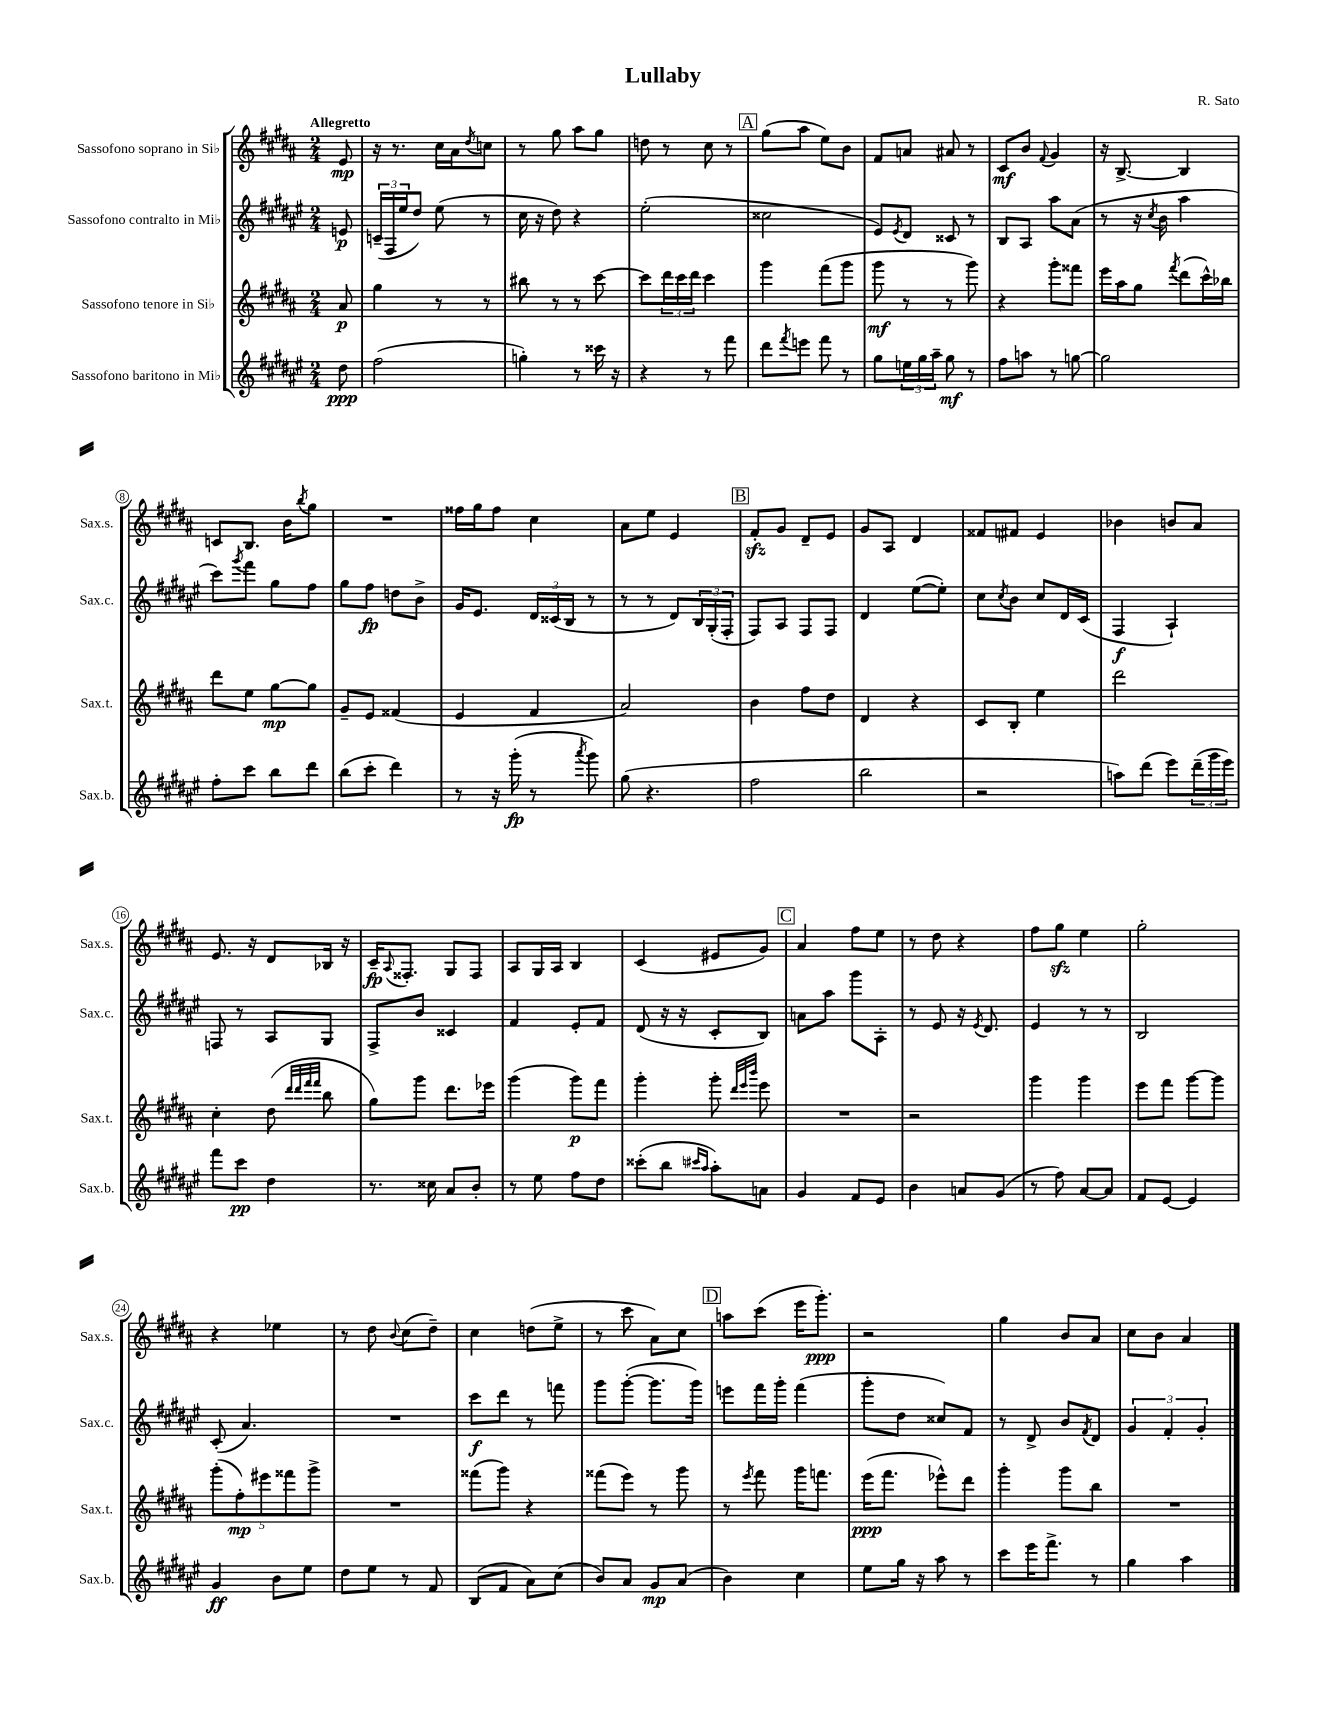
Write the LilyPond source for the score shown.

\header { title = "Lullaby" composer = "R. Sato" }
<<
\new StaffGroup <<
\new Staff = "s0" \with { instrumentName = "Sassofono soprano in Sib" shortInstrumentName = "Sax.s." } {
    \clef treble \key b \major \numericTimeSignature \time 2/4 \partial 8 \tempo "Allegretto"
    e'8\mp |
    r16 r8. cis''16 ais'16 \acciaccatura { dis''8 } c''8 |
    r8 gis''8 ais''8 gis''8 |
    d''8 r8 cis''8 r8 |
    \mark \markup { \box "A" } gis''8( ais''8 e''8) b'8 |
    fis'8 a'8 ais'8 r8 |
    cis'8\mf b'8 \appoggiatura { fis'8 } gis'4 |
    r16 b8.~-> b4 |
    c'8 b8. b'16 \acciaccatura { b''8 } gis''8 |
    R2 |
    fisis''16 gis''16 fisis''8 cis''4 |
    ais'8 e''8 e'4 |
    \mark \markup { \box "B" } fis'8-.\sfz gis'8 dis'8-- e'8 |
    gis'8 ais8 dis'4 |
    fisis'8 fis'8 e'4 |
    bes'4 b'8 ais'8 |
    e'8. r16 dis'8 bes16 r16 |
    cis'16--\fp \appoggiatura { ais8 } fisis8.-. gis8 fisis8 |
    ais8 gis16 ais16 b4 |
    cis'4( eis'8 gis'8) |
    \mark \markup { \box "C" } ais'4 fis''8 e''8 |
    r8 dis''8 r4 |
    fis''8 gis''8\sfz e''4 |
    gis''2-. |
    r4 ees''4 |
    r8 dis''8 \appoggiatura { b'8 } cis''8( dis''8--) |
    cis''4 d''8( e''8-> |
    r8 cis'''8 ais'8) cis''8 |
    \mark \markup { \box "D" } a''8 cis'''8( e'''16 gis'''8.-.\ppp) |
    r2 |
    gis''4 b'8 ais'8 |
    cis''8 b'8 ais'4 \bar "|." |
}
\new Staff = "s1" \with { instrumentName = "Sassofono contralto in Mib" shortInstrumentName = "Sax.c." } {
    \clef treble \key fis \major \numericTimeSignature \time 2/4 \partial 8
    e'8\p |
    \tuplet 3/2 { c'16--( fis16 eis''16 } dis''8) eis''8( r8 |
    cis''16 r16 dis''8) r4 |
    eis''2-.( |
    \mark \markup { \box "A" } cisis''2 |
    eis'8) \acciaccatura { eis'8 } dis'8 cisis'8 r8 |
    b8 ais8 ais''8 ais'8( |
    r8 r16 \acciaccatura { cis''8 } b'16 ais''4 |
    cis'''8) \acciaccatura { gis'''8 } fis'''8 gis''8 fis''8 |
    gis''8 fis''8\fp d''8 b'8-> |
    gis'16 eis'8. \tuplet 3/2 { dis'16 cisis'16( b16 } r8 |
    r8 r8 dis'8) \tuplet 3/2 { b16 gis16-.( fis16-. } |
    \mark \markup { \box "B" } fis8) ais8 fis8 fis8 |
    dis'4 eis''8~( eis''8-.) |
    cis''8 \acciaccatura { cis''8 } b'8 cis''8 dis'16 cis'16( |
    fis4\f ais4-!) |
    f8 r8 ais8 gis8 |
    fis8-> b'8 cisis'4 |
    fis'4 eis'8-. fis'8 |
    dis'8( r16 r16 cis'8-. b8) |
    \mark \markup { \box "C" } a'8 ais''8 gis'''8 ais8-. |
    r8 eis'8 r16 \acciaccatura { eis'8 } dis'8. |
    eis'4 r8 r8 |
    b2 |
    cis'8-.( ais'4.) |
    R2 |
    cis'''8\f dis'''8 r8 f'''8 |
    gis'''8 gis'''8~-.( gis'''8. gis'''16) |
    \mark \markup { \box "D" } e'''8 fis'''16 gis'''16-. fis'''4( |
    gis'''8-. dis''8 cisis''8) fis'8 |
    r8 dis'8-> b'8 \acciaccatura { fis'8 } dis'8 |
    \tuplet 3/2 { gis'4 fis'4-. gis'4-. } \bar "|." |
}
\new Staff = "s2" \with { instrumentName = "Sassofono tenore in Sib" shortInstrumentName = "Sax.t." } {
    \clef treble \key b \major \numericTimeSignature \time 2/4 \partial 8
    ais'8\p |
    gis''4 r8 r8 |
    bis''8 r8 r8 cis'''8~ |
    cis'''8 \tuplet 3/2 { dis'''16 cis'''16 dis'''16 } cis'''4 |
    \mark \markup { \box "A" } gis'''4 fis'''8( gis'''8 |
    gis'''8\mf r8 r8 gis'''8) |
    r4 gis'''8-. fisis'''8 |
    e'''16 ais''16 gis''8 \acciaccatura { fis'''8 } dis'''8( cis'''16-^) bes''16 |
    dis'''8 e''8 gis''8~\mp gis''8 |
    gis'8-- e'8 fisis'4( |
    e'4 fis'4 |
    ais'2) |
    \mark \markup { \box "B" } b'4 fis''8 dis''8 |
    dis'4 r4 |
    cis'8 b8-. e''4 |
    dis'''2 |
    cis''4-. dis''8( \grace { dis'''32 dis'''32 fis'''32 fis'''32 } b''8 |
    gis''8) gis'''8 dis'''8. ees'''16 |
    gis'''4( gis'''8\p) fis'''8 |
    gis'''4-. gis'''8-. \grace { dis'''32 e'''32 b'''32 } e'''8 |
    \mark \markup { \box "C" } R2 |
    r2 |
    gis'''4 gis'''4 |
    e'''8 fis'''8 gis'''8~ gis'''8 |
    \tuplet 5/4 { gis'''8-.( fis''8-.\mp) eis'''8 fisis'''8 gis'''8-> } |
    R2 |
    fisis'''8( gis'''8) r4 |
    fisis'''8( e'''8) r8 gis'''8 |
    \mark \markup { \box "D" } r8 \acciaccatura { e'''8 } fis'''8 gis'''16 f'''8. |
    e'''16\ppp( fis'''8. ees'''8-^) dis'''8 |
    gis'''4-. gis'''8 b''8 |
    R2 \bar "|." |
}
\new Staff = "s3" \with { instrumentName = "Sassofono baritono in Mib" shortInstrumentName = "Sax.b." } {
    \clef treble \key fis \major \numericTimeSignature \time 2/4 \partial 8
    dis''8\ppp |
    fis''2( |
    g''4-.) r8 cisis'''16 r16 |
    r4 r8 fis'''8 |
    \mark \markup { \box "A" } dis'''8 \acciaccatura { fis'''8 } e'''8 fis'''8 r8 |
    gis''8 \tuplet 3/2 { e''16 gis''16 ais''16-- } gis''8\mf r8 |
    fis''8 a''8 r8 g''8~ |
    g''2 |
    fis''8-. cis'''8 b''8 dis'''8 |
    b''8( cis'''8-. dis'''4) |
    r8 r16 gis'''16-.\fp( r8 \acciaccatura { ais'''8 } gis'''8) |
    gis''8( r4. |
    \mark \markup { \box "B" } fis''2 |
    b''2 |
    r2 |
    a''8) dis'''8( eis'''8) \tuplet 3/2 { dis'''16--( gis'''16 eis'''16) } |
    fis'''8 cis'''8\pp dis''4 |
    r8. cisis''16 ais'8 b'8-. |
    r8 eis''8 fis''8 dis''8 |
    cisis'''8-.( b''8 \grace { cis'''16 ais''16 } ais''8-.) a'8 |
    \mark \markup { \box "C" } gis'4 fis'8 eis'8 |
    b'4 a'8 gis'8( |
    r8 fis''8) ais'8~ ais'8 |
    fis'8 eis'8~ eis'4 |
    gis'4\ff b'8 eis''8 |
    dis''8 eis''8 r8 fis'8 |
    b8( fis'8 ais'8) cis''8( |
    b'8) ais'8 gis'8\mp ais'8( |
    \mark \markup { \box "D" } b'4) cis''4 |
    eis''8 gis''16 r16 ais''8 r8 |
    cis'''8 eis'''16 fis'''8.-> r8 |
    gis''4 ais''4 \bar "|." |
}
>>
>>
\layout { \context { \Score \override BarNumber.stencil = #(make-stencil-circler 0.1 0.3 ly:text-interface::print) } }
